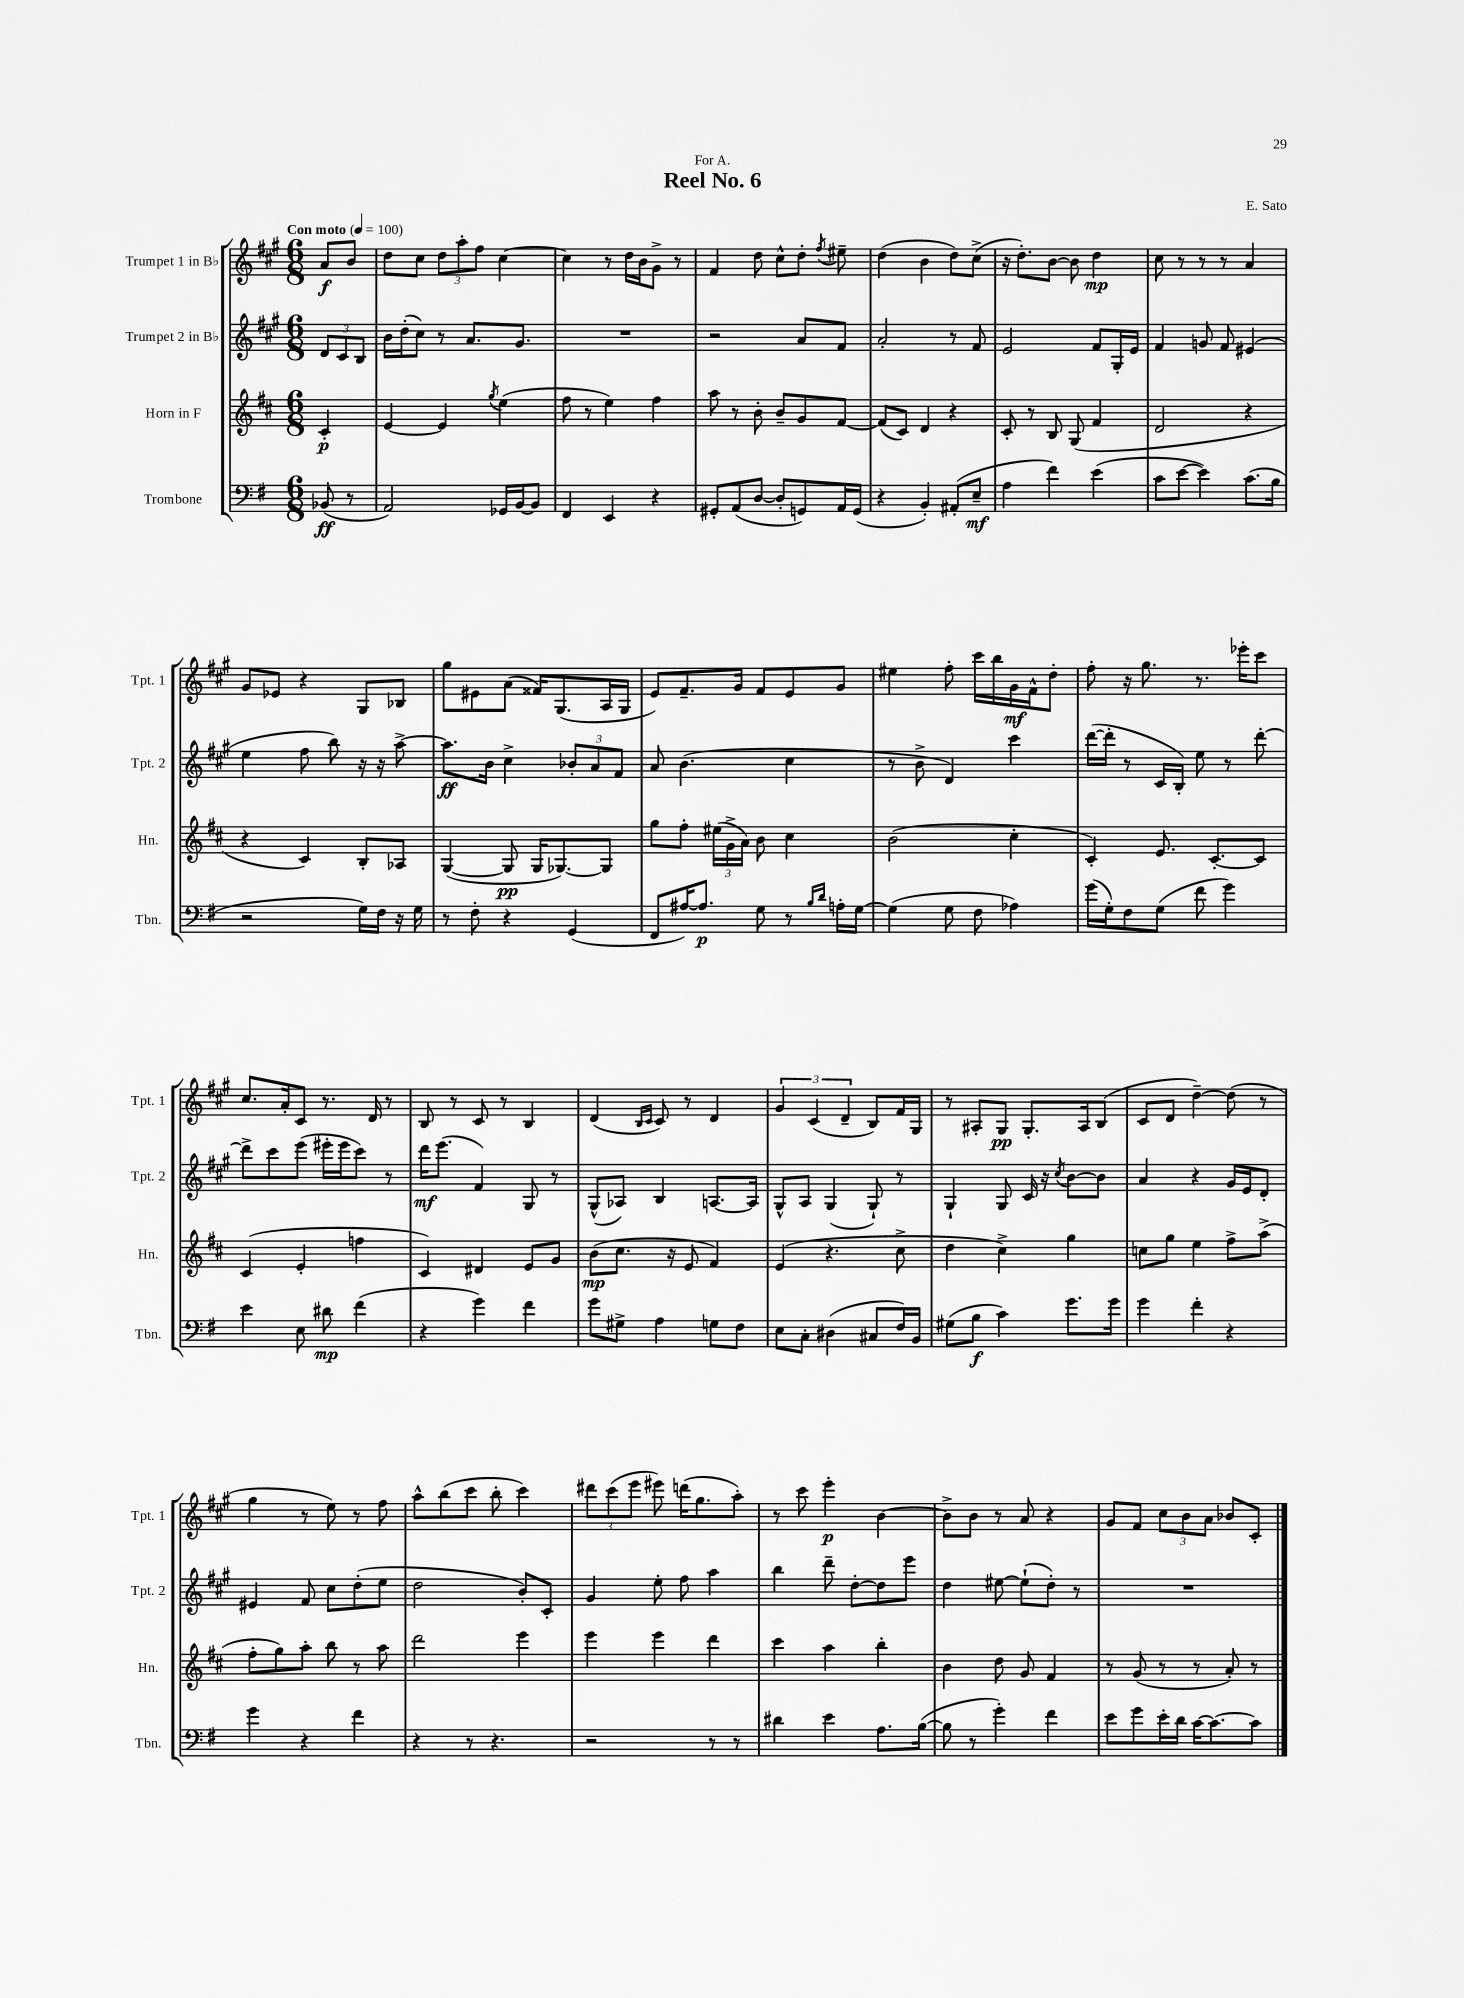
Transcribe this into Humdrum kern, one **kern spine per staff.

**kern	**kern	**kern	**kern
*staff4	*staff3	*staff2	*staff1
*clefF4	*clefG2	*clefG2	*clefG2
*k[f#]	*k[f#c#]	*k[f#c#g#]	*k[f#c#g#]
*M6/8	*M6/8	*M6/8	*M6/8
*MM100	*MM100	*MM100	*MM100
(8BB-	4c#'	12d	8a
.	.	12c#	.
8r	.	.	8b
.	.	12B	.
=	=	=	=
2AA)	[4e	16b	8dd
.	.	(16dd'	.
.	.	8cc#)	8cc#
.	4e]	8r	12dd
.	.	.	12aa'
.	.	8.a	.
.	.	.	12ff#
.	8qgg	.	.
16GG-	(4ee	.	[4cc#
[16BB	.	8.g#	.
8BB]	.	.	.
=	=	=	=
4FF#	8ff#	2.r	4cc#]
.	8r	.	.
4EE	4ee)	.	8r
.	.	.	16dd
.	.	.	16b
4r	4ff#	.	8g#^
.	.	.	8r
=	=	=	=
8GG#'	8aa	2r	4f#
(8AA	8r	.	.
[8D	8b'	.	8dd
8D']	8b~	.	8cc#^^
8GG)	8g	8a	8dd'
.	.	.	8qff#
16AA	[8f#	8f#	8ee#~
(16GG	.	.	.
=	=	=	=
4r	(8f#]	2a'	(4dd
.	8c#)	.	.
4BB')	4d	.	4b
(8AA#'	4r	8r	8dd)
8E~	.	8f#	(8cc#^
=	=	=	=
4A	8c#'	2e	16r
.	.	.	8.dd')
.	8r	.	.
4f#)	8B	.	[8b
.	(8G	.	8b]
(4e	4f#	8f#	4dd
.	.	16G#'	.
.	.	16e	.
=	=	=	=
8c	2d	4f#	8cc#
[8e	.	.	8r
4e])	.	8g	8r
.	.	8f#	8r
(8.c	4r	(4e#	4a
16B	.	.	.
=	=	=	=
2r	4r	4ee	8g#
.	.	.	8e-
.	4c#)	8ff#	4r
.	.	8bb)	.
16G)	8B'	16r	8G#
16F#	.	16r	.
16r	8A-	[8aa^	8B-
16G	.	.	.
=	=	=	=
8r	([4G	8.aa]	8gg#
8F#'	.	.	8e#
.	.	16b	.
4r	8G]	4cc#^	(8a
.	16G	.	16f##)
.	[8.G-)	.	(8.G#
(4GG	.	12b-'	.
.	.	12a	.
.	8G-]	.	16A
.	.	12f#	.
.	.	.	16G#
=	=	=	=
8FF#	8gg	8a	8e)
[16A#)	8ff#'	(4.b	8.f#~
8.A#]	.	.	.
.	(24ee#	.	.
.	24g^	.	.
.	.	.	16g#
.	24a)	.	.
8G	8b	.	8f#
8r	4cc#	4cc#	8e
16qqB	.	.	.
16qqd	.	.	.
16A'	.	.	8g#
[16G	.	.	.
=	=	=	=
(4G]	(2b	8r	4ee#
.	.	8b^	.
8G	.	4d)	8ff#'
8F#	.	.	16ccc#
.	.	.	16bb
4A-)	4cc#'	4ccc#	16g#
.	.	.	16f#^^
.	.	.	8dd'
=	=	=	=
(16g	4c#')	([16ddd	8ff#'
16G')	.	16ddd']	.
8F#	.	8r	16r
.	.	.	8.gg#
(8G	8.e	16c#	.
.	.	16B')	.
8f#	.	8ee	8.r
.	[8.c#'	.	.
4g)	.	8r	.
.	.	.	16eee-'
.	8c#]	[8ddd'	8ccc#
=	=	=	=
4e	(4c#	8ddd^]	8.cc#
.	.	8ccc#	.
.	.	.	16a'
8E	4e'	(8eee	8c#
8d#	.	16eee#'	8.r
.	.	16eee#	.
(4f#	4ff	8ccc#)	.
.	.	.	16d
.	.	8r	8r
=	=	=	=
4r	4c#)	16ddd	8B
.	.	(8.eee	.
.	.	.	8r
4g)	4d#	4f#)	8c#
.	.	.	8r
4f#	8e	8G#	4B
.	8g	8r	.
=	=	=	=
8g	(8b	(8G#^^	(4d
8G#^	8.cc#	8A-)	.
.	.	.	16qqB
.	.	.	16qqc#
4A	.	4B	8c#)
.	16r	.	.
.	8e	.	8r
8G	4f#)	[8.A	4d
8F#	.	.	.
.	.	16A]	.
=	=	=	=
8E	(4e	8G#^^	6g#
8C'	.	8A	.
.	.	.	(6c#
(4D#	4.r	(4G#	.
.	.	.	6d~
8C#	.	8G#`)	8B)
16F#)	8cc#^	8r	16f#
16BB	.	.	16G#
=	=	=	=
(8G#	4dd	4G#`	8r
8B	.	.	8A#'
4c)	4cc#^)	8G#	8G#
.	.	16c#	8.G#'
.	.	16r	.
.	.	8qcc#	.
8.g	4gg	[8b	.
.	.	.	16A#
.	.	8b]	(8B
16g	.	.	.
=	=	=	=
4g	8cc	4a	8c#
.	8gg	.	8d
4f#'	4ee	4r	[4dd~)
4r	8ff#^	16g#	(8dd]
.	.	16e	.
.	(8aa^	8d'	8r
=	=	=	=
4g	8ff#'	4e#	4gg#
.	8gg)	.	.
4r	8aa'	8f#	8r
.	8bb	8cc#	8ee)
4f#	8r	(8dd'	8r
.	8aa	8ee	8ff#
=	=	=	=
4r	2ddd	2dd	8aa^^
.	.	.	(8bb
8r	.	.	8ccc#
4.r	.	.	8bb'
.	4eee	8b')	4ccc#)
.	.	8c#'	.
=	=	=	=
2r	4eee	4g#	12ddd#
.	.	.	(12ccc#
.	.	.	12eee
.	4eee	8ee'	8eee#)
.	.	8ff#	(16ddd
.	.	.	8.gg#
8r	4ddd	4aa	.
8r	.	.	8aa')
=	=	=	=
4d#	4ccc#	4bb	8r
.	.	.	8ccc#
4e	4aa	8ddd~	4eee'
.	.	[8dd'	.
8.A	4bb'	8dd]	[4b
.	.	8eee	.
([16B	.	.	.
=	=	=	=
8B]	4b	4dd	8b^]
8r	.	.	8b
4g')	8dd	[8ee#	8r
.	8g	(8ee#`]	8a
4f#	4f#	8dd')	4r
.	.	8r	.
=	=	=	=
8e	8r	2.r	8g#
8g	(8g	.	8f#
16e'	8r	.	12cc#
16d	.	.	.
.	.	.	12b
[16c	8r	.	.
.	.	.	12a
8.c_	.	.	.
.	8a')	.	8b-
8c]	8r	.	8c#'
==	==	==	==
*-	*-	*-	*-
